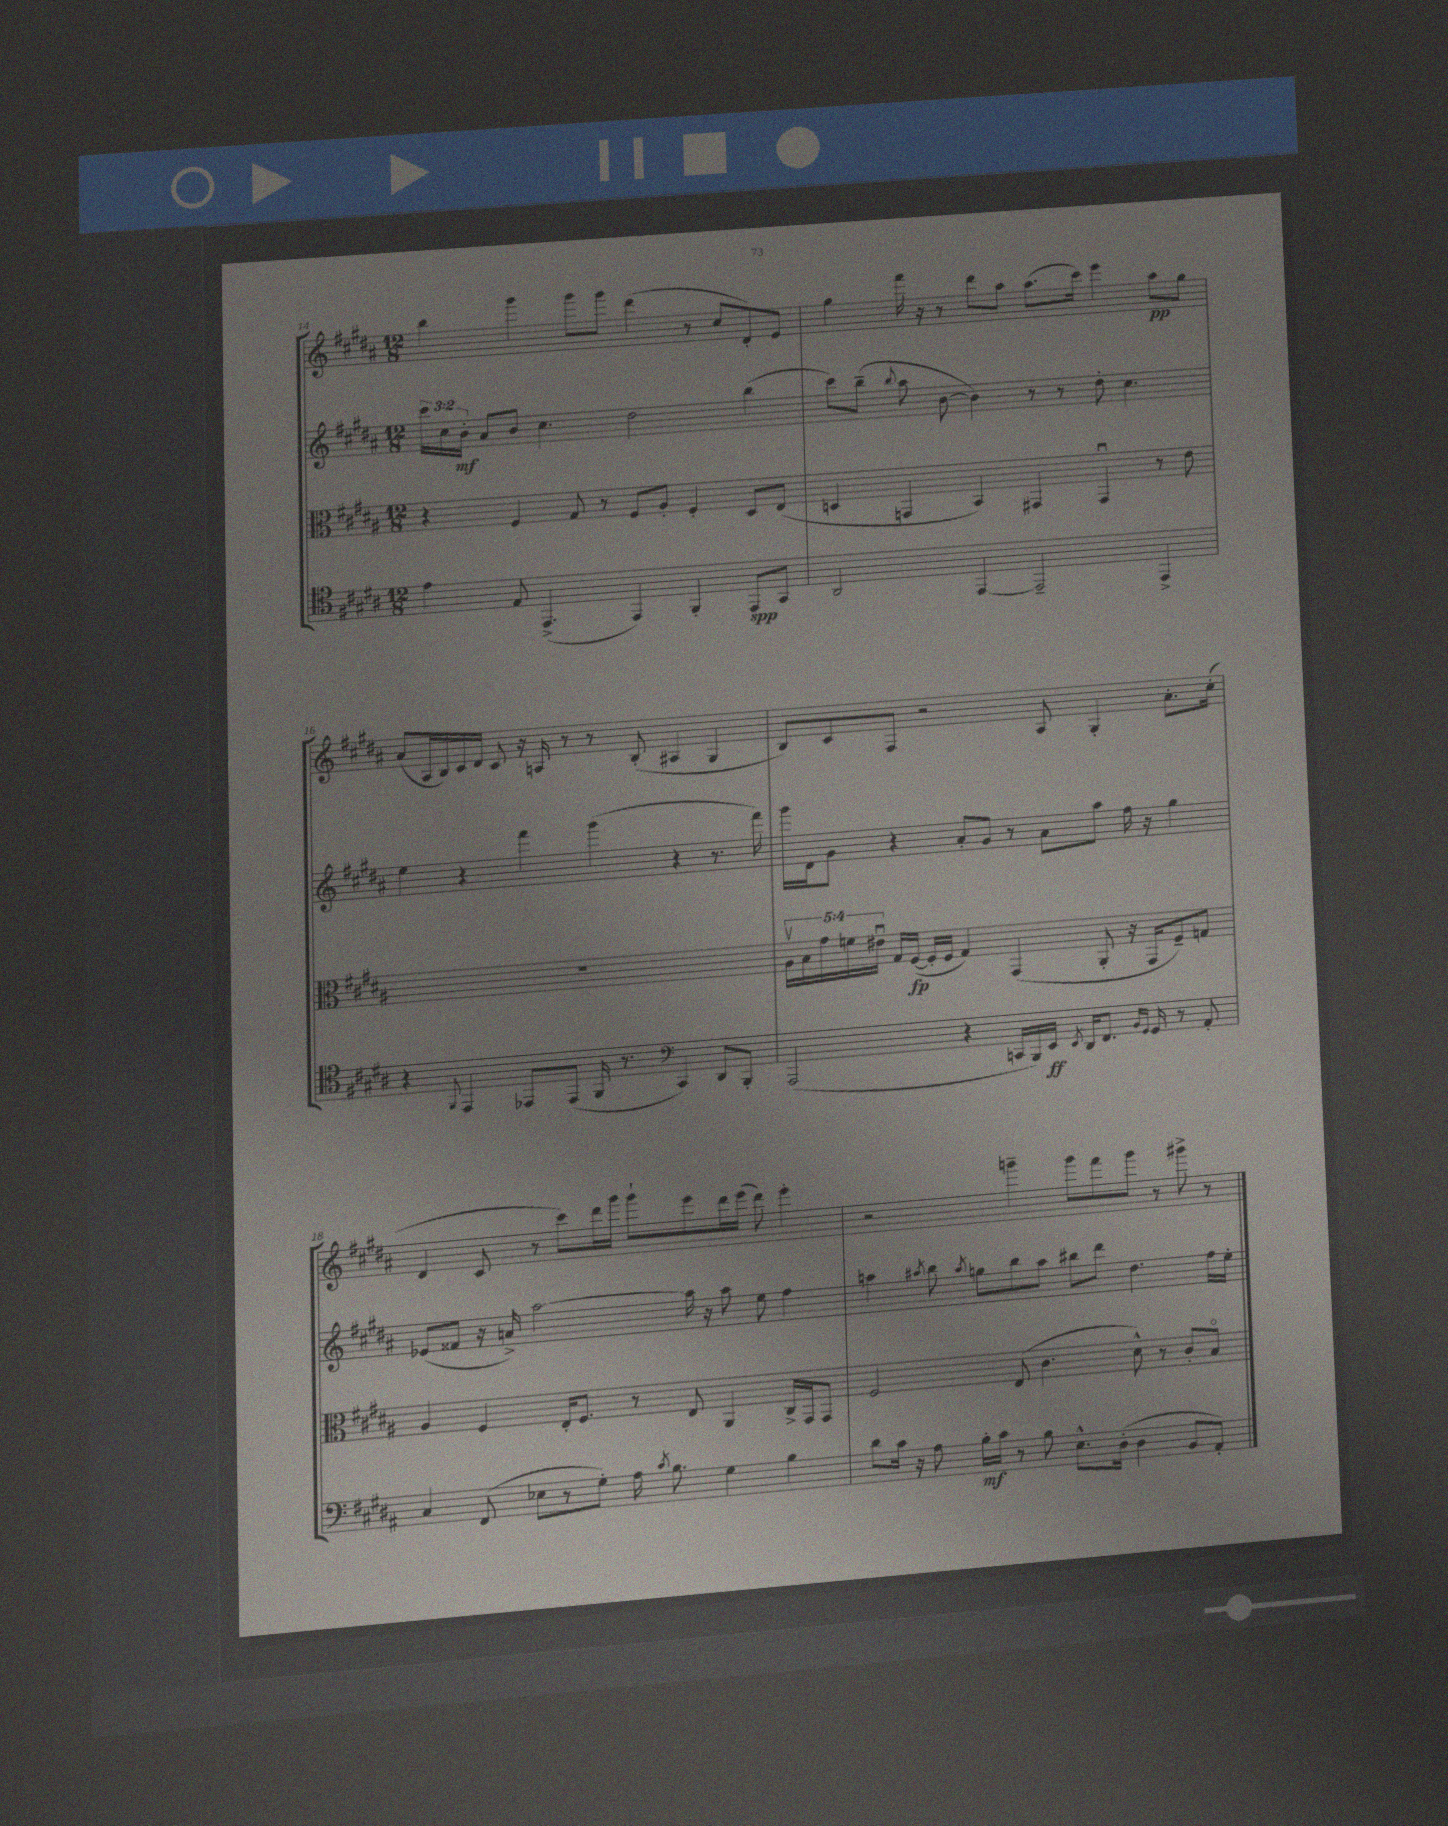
<<
\new StaffGroup <<
\new Staff = "s0" {
    \clef treble \key b \major \numericTimeSignature \time 12/8
    \autoBeamOff b''4 gis'''4 gis'''8[ gis'''8] dis'''4( r8 cis''8[ dis'8-.) e'8] |
    gis''4 fis'''16 r16 r8 dis'''8[ ais''8] ais''8.[( cis'''16]) e'''4 ais''8[\pp gis''8] |
    ais'8[( ais16 b16) cis'16 dis'16] cis'8 r16 a16 r8 r8 b8-.( ais4 gis4 |
    b8[) cis'8 fis8] r2 ais8 gis4-. ais'8.[-. cis''16]-.( |
    dis'4 cis'8 r8 cis'''8[) dis'''16 gis'''16] gis'''8[-! e'''8 dis'''16 e'''16]( dis'''8) e'''4-. |
    r2 g'''4-- g'''8[ fis'''8 g'''8] r8 gis'''8-> r8 \bar "|." |
}
\new Staff = "s1" {
    \clef treble \key b \major \numericTimeSignature \time 12/8 \override Staff.TupletNumber.text = #tuplet-number::calc-fraction-text
    \autoBeamOff \tuplet 3/2 { cis'''16[ cis''16 b'16]-.\mf } ais'8[ b'8] cis''4. dis''2 b''4( |
    cis'''8[) b''8]--( \appoggiatura { b''8 } ais''8 b'8~ b'4) r8 r8 dis''8-. cis''4. |
    e''4 r4 fis'''4 gis'''4( r4 r8. fis'''16) |
    gis'''16[ dis'16 gis'8] r4 ais'8[-. gis'8] r8 ais'8[ ais''8] fis''16 r16 gis''4 |
    ees'8[( fisis'8] r16 a'16->) ais''2~ ais''16 r16 ais''8 e''8 fis''4 |
    a''4 \acciaccatura { ais''8 } b''8 \acciaccatura { ais''8 } g''8[ b''8 ais''8] bis''8[ dis'''8] dis''4. fis''16[ e''16]-. \bar "|." |
}
\new Staff = "s2" {
    \clef alto \key b \major \numericTimeSignature \time 12/8 \override Staff.TupletNumber.text = #tuplet-number::calc-fraction-text
    \autoBeamOff r4 fis4 gis8 r8 fis8[ ais8]-. fis4-. dis8[ e8]( |
    d4 g,4 b,4) gis,4 gis,4\downbow r8 e'8 |
    R1. |
    \tuplet 5/4 { ais16[\upbow b16 gis'16 f'16 eis'16]\downbow } gis16[ fis16]~\fp( fis16[-. fis16] gis4) gis,4( ais,8-. r16 gis,16[ fis8--) g8] |
    ais4 fis4 e16[-. fis8.] r8 e8 ais,4 cis16[-> gis,16 gis,8] |
    fis2 e8( cis'4. dis'8-^) r8 cis'8[-. b8]\flageolet \bar "|." |
}
\new Staff = "s3" {
    \clef tenor \key b \major \numericTimeSignature \time 12/8
    \autoBeamOff e'4 e8 e,4.->( e,4) fis,4-. e,8[\spp gis,8] |
    ais,2 e,4~ e,2-- e,4-> |
    r4 \appoggiatura { fis,8 } e,4 ees,8[ ees,8]( fis,16 r8. \clef bass cis,4) dis,8[ b,,8]-. |
    ais,,2( r4 c,16[ b,,16) e,16]\ff \acciaccatura { e,8 } dis,16[ fis,8.] \grace { b,16[ gis,16] } gis,16 r8 ais,8-. |
    cis4 fis,8( ees8[ r8 gis8]-.) ais16 \acciaccatura { cis'8 } b8. gis4 b4 |
    dis'8[ cis'16] r16 ais8 b16[-.\mf cis'16] r8 b8 e8.[-^ dis16]-.( dis4 b,8[ ais,8]-.) \bar "|." |
}
>>
>>
\layout { \context { \Score currentBarNumber = #14 } }
